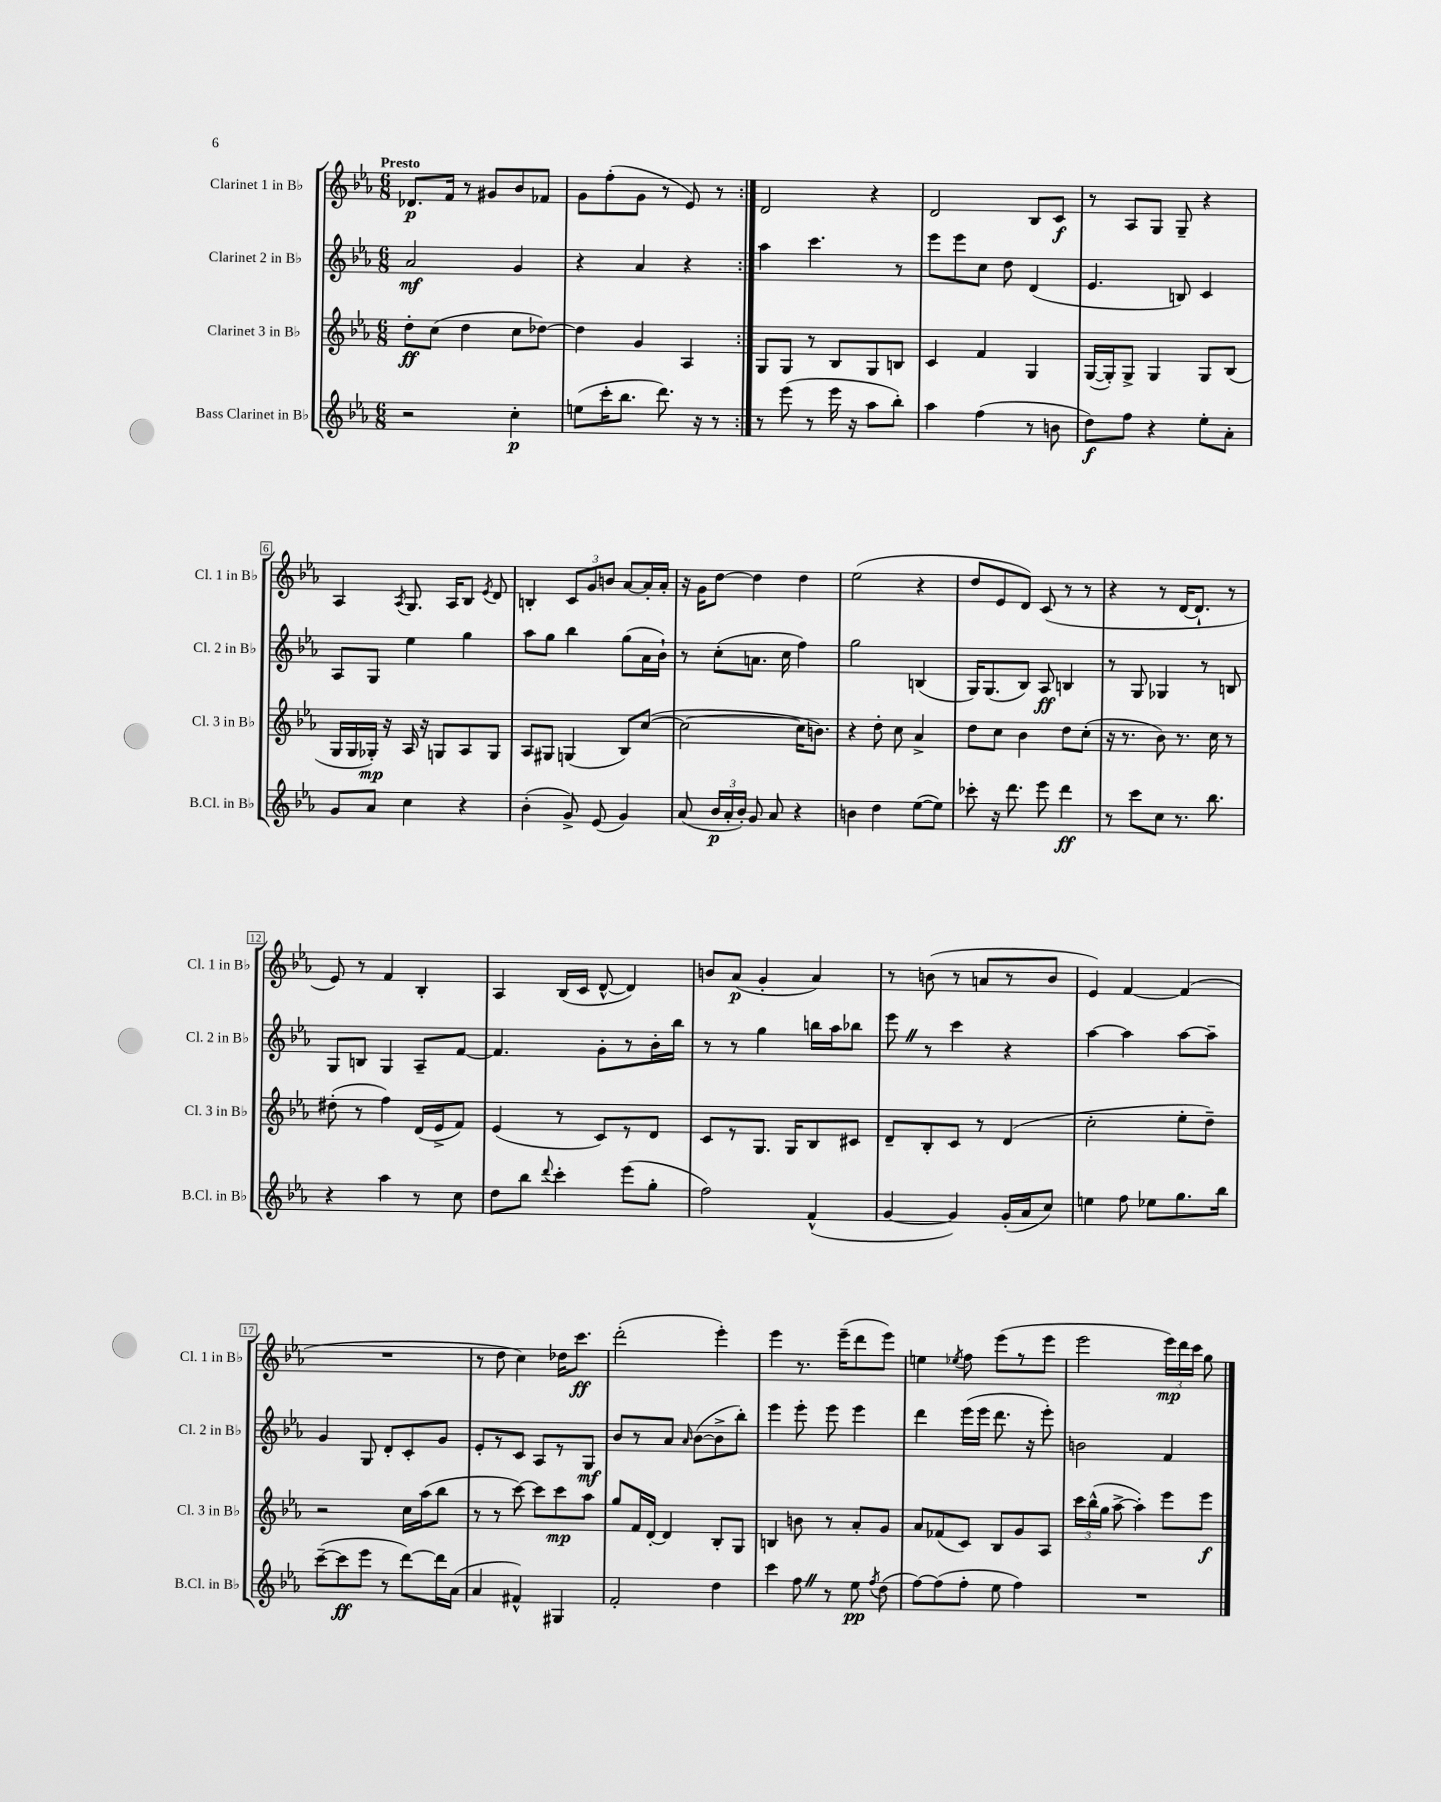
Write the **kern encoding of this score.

**kern	**kern	**kern	**kern
*staff4	*staff3	*staff2	*staff1
*clefG2	*clefG2	*clefG2	*clefG2
*k[b-e-a-]	*k[b-e-a-]	*k[b-e-a-]	*k[b-e-a-]
*M6/8	*M6/8	*M6/8	*M6/8
2r	8dd'	2a-	8.d-
.	(8cc	.	.
.	.	.	16f
.	4dd	.	8r
.	.	.	8g#
4cc'	8cc	4g	8b-
.	[8dd-)	.	8f-
=	=	=	=
(8ee	4dd-]	4r	8g
16ccc'	.	.	(8ff'
8.bb-	.	.	.
.	4g	4a-	8g
8.ddd)	.	.	8r
.	4A-	4r	8e-)
16r	.	.	.
8r	.	.	8r
=:|!	=:|!	=:|!	=:|!
8r	8G	4aa-	2d
(8eee-	8G	.	.
8r	8r	4.ccc	.
16eee-	8B-	.	.
16r	.	.	.
8aa-	8G	.	4r
8bb-')	8B	8r	.
=	=	=	=
4aa-	4c	8eee-	2d
.	.	8eee-	.
(4ff	4f	8cc	.
.	.	8dd	.
8r	4G	(4d	8B-
8b	.	.	8c
=	=	=	=
8dd)	([16G	4.e-	8r
.	16G'])	.	.
8ff	8G^	.	8A-
4r	4G	.	8G
.	.	8B)	8G~
8ee-'	8G	4c	4r
8a-'	(8B-	.	.
=	=	=	=
8g	16G	8A-	4A-
.	16G	.	.
8a-	16G-')	8G	.
.	16r	.	.
.	.	.	8qA-
4cc	16A-	4ee-	8.G
.	16r	.	.
.	8G	.	.
.	.	.	16A-
4r	8A-	4gg	8B-
.	.	.	8qe-
.	8G	.	8d
=	=	=	=
(4b-'	8A-	8aa-	4B'
.	8G#	8gg	.
8g^)	(4G	4bb-	12c
.	.	.	12g
(8e-	.	.	.
.	.	.	12b
4g)	8B-)	(8gg	[8a-
.	([8cc	16a-	16a-']
.	.	16b-`)	16a-'
=	=	=	=
(8a-	2cc_	8r	16r
.	.	.	16g
24b-	.	(8cc'	[8dd
24a-'	.	.	.
24b-')	.	.	.
8g	.	8.a	4dd]
8a-	.	.	.
.	.	16cc	.
4r	16cc]	4ff)	4dd
.	8.b)	.	.
=	=	=	=
4b	4r	2gg	(2ee-
4dd	8dd'	.	.
.	8cc	.	.
([8ee-	4a-^	(4B	4r
8ee-])	.	.	.
=	=	=	=
8ccc-'	8dd	16G)	8dd
.	.	(8.G	.
16r	8cc	.	8e-
8.ddd	.	.	.
.	4b-	8B-)	8d)
8eee-	.	8A-	(8c
4ddd	8dd	4B	8r
.	(8cc'	.	8r
=	=	=	=
8r	16r	8r	4r
.	8.r	.	.
8ccc	.	8G	.
8cc	8b-)	4G-	8r
8.r	8.r	.	[16d
.	.	.	8.d`]
.	.	8r	.
8.bb-	16cc	.	.
.	8r	8B	8r
=	=	=	=
4r	(8dd#'	8G	8e-)
.	8r	8B	8r
4aa-	4ff)	4G	4f
8r	(16d	8A-~	4B-'
.	16e-^	.	.
8cc	8f)	[8f	.
=	=	=	=
8dd	(4e-	4.f]	4A-
8bb-	.	.	.
8qqddd	.	.	.
4ccc'	8r	.	(16B-
.	.	.	16c
.	8c)	8g'	[8d^^
(8eee-	8r	8r	4d])
8gg'	8d	16b-'	.
.	.	16bb-	.
=	=	=	=
2ff)	8c	8r	8b
.	8r	8r	(8a-
.	8.G	4gg	4g'
.	16G	.	.
(4f^^	8B-	16bb	4a-)
.	.	16aa-	.
.	8c#	8bb-	.
=	=	=	=
[4g	8d~	8eee-	8r
.	8B-'	8r	(8b
4g])	8c	4ccc	8r
.	8r	.	8a
(16g'	(4d	4r	8r
16a-	.	.	.
8cc)	.	.	8b
=	=	=	=
4ee	2cc'	[4aa-	4e-)
8ff	.	4aa-]	[4f
8ee-	.	.	.
8.gg	8ee-'	[8aa-	(4f]
.	8dd~)	8aa-~]	.
16bb-	.	.	.
=	=	=	=
([8ccc~	2r	4g	2.r
8ccc]	.	.	.
8eee-	.	8G	.
8r	.	8d'	.
[8ddd)	16cc	8c'	.
.	(16aa-	.	.
16ddd]	8bb-	8g	.
(16a-	.	.	.
=	=	=	=
4a-	8r	8e-'	8r
.	8r	8r	8dd
4f#^^)	[8ccc)	8c	4cc)
.	8ccc]	8A-	.
4G#	8ccc	8r	16dd-
.	.	.	8.ccc
.	8aa-	8G	.
=	=	=	=
2f'	8gg	8b-	(2ddd'
.	16f	8r	.
.	[16d'	.	.
.	4d]	8a-	.
.	.	16qqa-	.
.	.	([8b-	.
4dd	8B-'	8b-^]	4eee-')
.	8G	8bb-')	.
=	=	=	=
4ccc	4B	4eee-	4eee-
8ff	8b	8eee-'	8.r
8r	8r	8eee-	.
.	.	.	(16eee-~
8ee-	8a-'	4eee-	8ddd
8qff	.	.	.
(8dd	8g	.	8eee-)
=	=	=	=
[8ff)	8a-	4ddd	4ee
(8ff]	(8f-	.	.
.	.	.	8qee-
8ff'	8c)	(16eee-	8ff
.	.	16eee-	.
8ee-	8B-	8.ddd	(8eee-
4ff)	8g	.	8r
.	.	16r	.
.	8A-	8eee-')	8eee-
=	=	=	=
2.r	24ccc	2b	2eee-
.	(24bb-^^	.	.
.	24gg	.	.
.	[8aa-^	.	.
.	4aa-'])	.	.
.	8eee-	4f	24eee-)
.	.	.	24ddd
.	.	.	24ccc
.	8eee-	.	8gg
==	==	==	==
*-	*-	*-	*-
